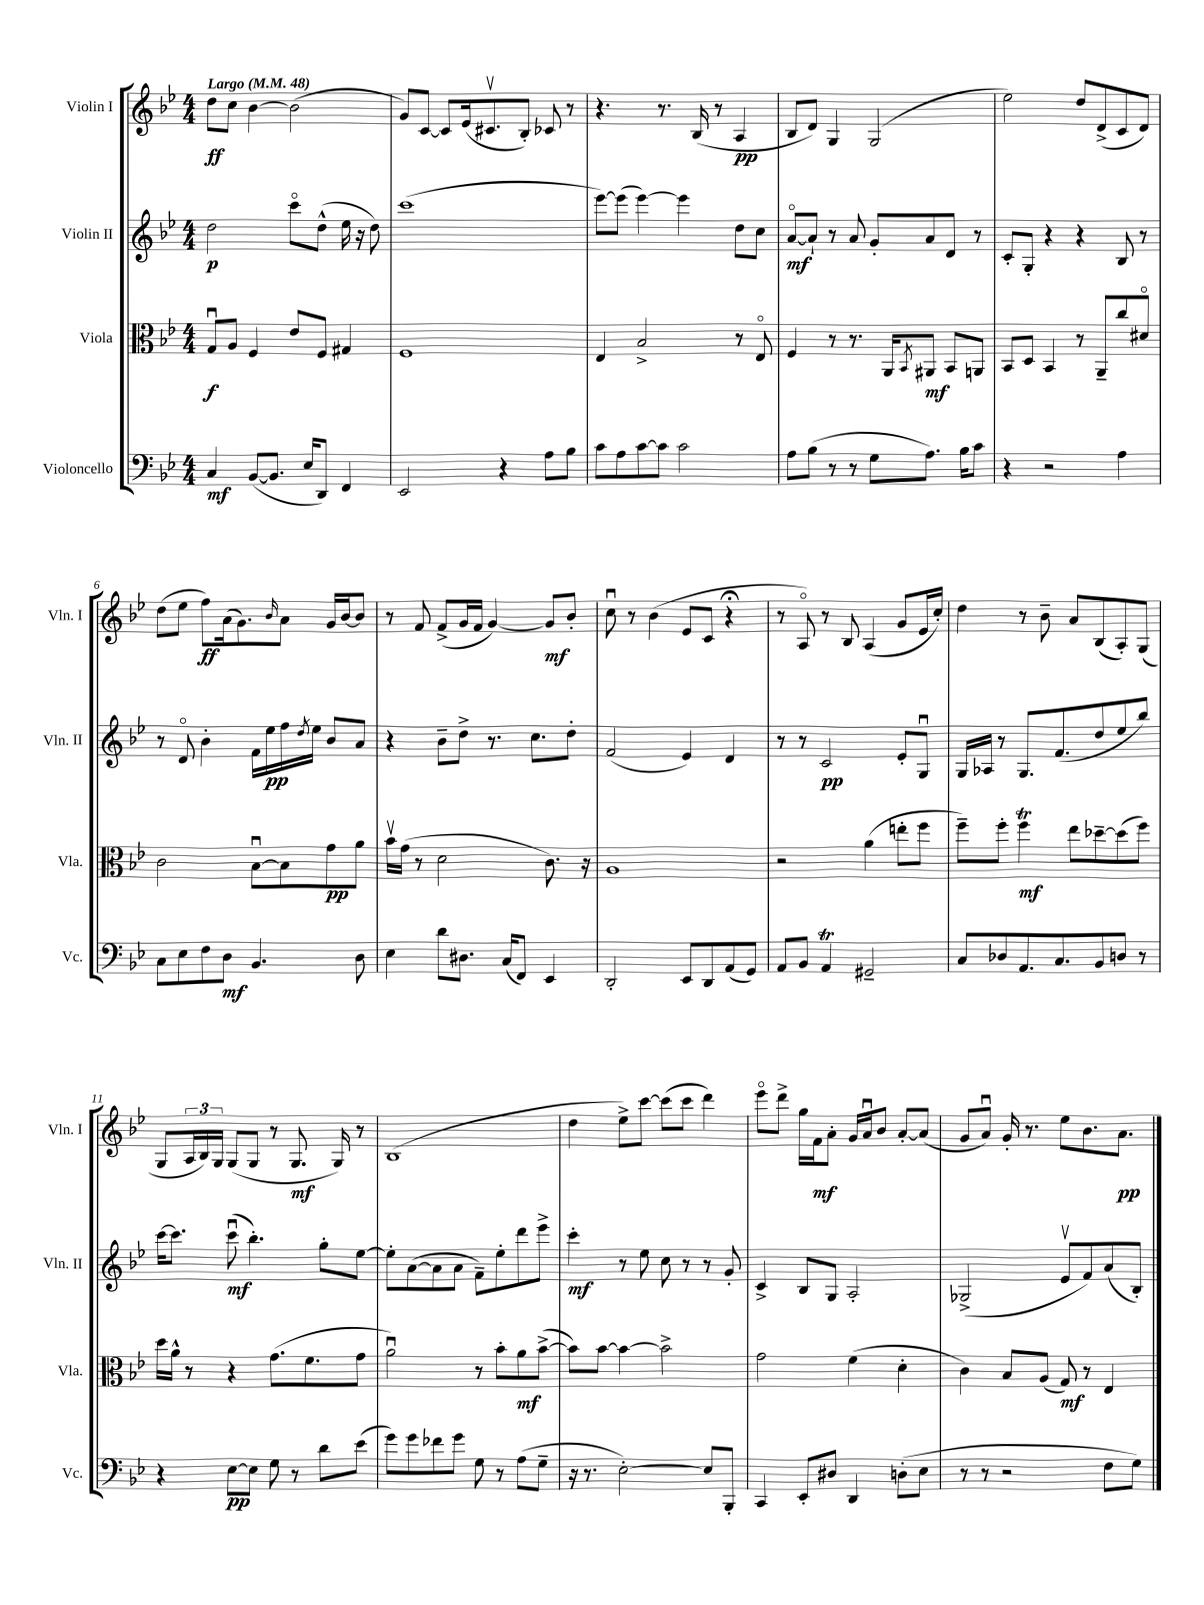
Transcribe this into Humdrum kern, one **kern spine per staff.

**kern	**dynam	**kern	**dynam	**kern	**dynam	**kern	**dynam
*part4	*part4	*part3	*part3	*part2	*part2	*part1	*part1
*staff4	*staff4	*staff3	*staff3	*staff2	*staff2	*staff1	*staff1
*I"Violoncello	*	*I"Viola	*	*I"Violin II	*	*I"Violin I	*
*I'Vc.	*	*I'Vla.	*	*I'Vln. II	*	*I'Vln. I	*
*clefF4	*	*clefC3	*	*clefG2	*	*clefG2	*
*k[b-e-]	*	*k[b-e-]	*	*k[b-e-]	*	*k[b-e-]	*
*M4/4	*	*M4/4	*	*M4/4	*	*M4/4	*
*MM48	*	*MM48	*	*MM48	*	*MM48	*
=1	=1	=1	=1	=1	=1	=1	=1
!	!	!	!	!	!	!LO:TX:a:B:t=Largo	!
4C/	mf	8Gu/L	f	2dd\	p	8dd\L	ff
.	.	8A/J	.	.	.	8cc\J	.
([8BB-/L	.	4F/	.	.	.	[4b-\	.
8.BB-/J]	.	.	.	.	.	.	.
.	.	8e-/L	.	8ccc\L	.	(2b-\]	.
16E-/KL	.	.	.	.	.	.	.
8DD/J)	.	8F/J	.	(8dd^^\J	.	.	.
4FF/	.	4G#X/	.	16ee-\	.	.	.
.	.	.	.	16r	.	.	.
.	.	.	.	8dd\)	.	.	.
=2	=2	=2	=2	=2	=2	=2	=2
2EE-/	.	1F	.	(1ccc	.	8g/L)	.
.	.	.	.	.	.	[8c/J	.
.	.	.	.	.	.	8c/L]	.
.	.	.	.	.	.	(16e-/k	.
.	.	.	.	.	.	8.c#Xv/	.
4r	.	.	.	.	.	.	.
.	.	.	.	.	.	8B-'/J)	.
8A\L	.	.	.	.	.	8c-X/	.
8B-\J	.	.	.	.	.	8r	.
=3	=3	=3	=3	=3	=3	=3	=3
8c\L	.	4E-/	.	[8eee-\L)	.	4.r	.
8A\	.	.	.	(8eee-\J]	.	.	.
[8c\	.	2B-^/	.	[4eee-\)	.	.	.
8c\J]	.	.	.	.	.	8.r	.
2c\	.	.	.	4eee-\]	.	.	.
.	.	.	.	.	.	(16B-/	.
.	.	.	.	.	.	8r	.
.	.	8r	.	8dd\L	.	4A/	pp
.	.	8E-/	.	8cc\J	.	.	.
=4	=4	=4	=4	=4	=4	=4	=4
8A\L	.	4F/	.	[8a/L	mf	8B-/L	.
(8B-\J	.	.	.	8a`/J]	.	8d/J)	.
8r	.	8r	.	8r	.	4G/	.
8r	.	8.r	.	8a/	.	.	.
8G\L	.	.	.	8g'/L	.	(2G/	.
.	.	16AA/KL	.	.	.	.	.
.	.	8qBB-/	.	.	.	.	.
8.A\J)	.	8AA#X/J	mf	8a/	.	.	.
.	.	8BB-/L	.	8d/J	.	.	.
16B-\KL	.	.	.	.	.	.	.
8c\J	.	8AAn/J	.	8r	.	.	.
=5	=5	=5	=5	=5	=5	=5	=5
4r	.	8BB-/L	.	8c'/L	.	2ee-\)	.
.	.	8D/J	.	8G'/J	.	.	.
2r	.	4BB-/	.	4r	.	.	.
.	.	8r	.	4r	.	8dd/L	.
.	.	8AA~/L	.	.	.	(8d^/	.
4A\	.	8cc/	.	8B-/	.	8c/	.
.	.	8d#X/J	.	8r	.	8d/J)	.
!!LO:LB:g=z
=6	=6	=6	=6	=6	=6	=6	=6
8C\L	.	2c\	.	8r	.	(8dd\L	.
8E-\	.	.	.	8d/	.	8ee-\J	.
8F\	.	.	.	4b-'\	.	8ff\L)	ff
8D\J	mf	.	.	.	.	(16a\k	.
.	.	.	.	.	.	8.g\)	.
4.BB-/	.	[8B-u\L	.	16f\LL	.	.	.
.	.	.	.	16ee-\	pp	.	.
.	.	.	.	.	.	16qqb-/	.
.	.	8B-\]	.	16ff\	.	8a\J	.
.	.	.	.	8qdd/	.	.	.
.	.	.	.	16ee-\JJ	.	.	.
.	.	8g\	pp	8b-/L	.	16g/LL	.
.	.	.	.	.	.	[16b-/J	.
8D\	.	8a\J	.	8a/J	.	8b-/J]	.
=7	=7	=7	=7	=7	=7	=7	=7
4E-\	.	16b-v\LL	.	4r	.	8r	.
.	.	(16g\JJ	.	.	.	.	.
.	.	8r	.	.	.	8f/	.
8d\L	.	2d\	.	8b-~\L	.	(8f^/L	.
8.D#X\J	.	.	.	8dd^\J	.	16g/L	.
.	.	.	.	.	.	16f/JJ	.
.	.	.	.	8.r	.	[4g/)	.
(16C/KL	.	.	.	.	.	.	.
8FF/J)	.	.	.	.	.	.	.
.	.	.	.	8.cc\L	.	.	.
4EE-/	.	8.c\)	.	.	.	8g/L]	mf
.	.	.	.	8dd'\J	.	8b-'/J	.
.	.	16r	.	.	.	.	.
=8	=8	=8	=8	=8	=8	=8	=8
2DD'/	.	1A	.	(2f/	.	8ccu\	.
.	.	.	.	.	.	8r	.
.	.	.	.	.	.	(4b-\	.
8EE-/L	.	.	.	4e-/)	.	8e-/L	.
8DD/	.	.	.	.	.	8c/J	.
(8AA/	.	.	.	4d/	.	4r;<	.
8GG/J)	.	.	.	.	.	.	.
=9	=9	=9	=9	=9	=9	=9	=9
8AA/L	.	2r	.	8r	.	8r	.
8BB-/J	.	.	.	8r	.	8A/)	.
4AAt/	.	.	.	2c/	pp	8r	.
.	.	.	.	.	.	8B-/	.
2GG#X~/	.	(4a\	.	.	.	(4A/	.
.	.	8een'\L	.	8e-'/L	.	8g/L	.
.	.	8ff\J	.	8Gu/J	.	16e-/L	.
.	.	.	.	.	.	16cc'/JJ)	.
=10	=10	=10	=10	=10	=10	=10	=10
8C/L	.	8ff~\L)	.	16G/LL	.	4dd\	.
.	.	.	.	16A-X/JJ	.	.	.
8D-X/	.	8ff'\J	.	8r	.	.	.
8.AA/	.	4ffT\	mf	8.G/L	.	8r	.
.	.	.	.	.	.	8b-~\	.
8.C/	.	.	.	(8.f/	.	.	.
.	.	8ee-\L	.	.	.	8a/L	.
8BB-/	.	[8dd-X~\	.	8dd/	.	(8B-/	.
8Dn/J	.	(8dd-\]	.	8ee-/	.	8A'/)	.
8r	.	8ff\J)	.	8bb-/J)	.	(8G/J	.
!!LO:LB:g=z
=11	=11	=11	=11	=11	=11	=11	=11
4r	.	16dd\LL	.	[16ccc\KL	.	8G/L	.
.	.	16a^^\JJ	.	8.ccc\J]	.	.	.
.	.	8r	.	.	.	24A/L	.
.	.	.	.	.	.	24B-/)	.
.	.	.	.	.	.	24G/JJ	.
[8E-\L	pp	4r	.	(8cccu\	mf	(8G/L	.
8E-\J]	.	.	.	4.bb-'\)	.	8G/J	.
8G\	.	(8.g\L	.	.	.	8r	.
8r	.	.	.	.	.	8.G/	mf
.	.	8.f\	.	.	.	.	.
8d\L	.	.	.	8gg'\L	.	.	.
.	.	.	.	.	.	16G/)	.
(8e-\J	.	8g\J	.	[8ee-\J	.	8r	.
=12	=12	=12	=12	=12	=12	=12	=12
8g\L)	.	2au\)	.	8ee-'\L]	.	(1B-	.
8g\	.	.	.	([8a\	.	.	.
8f-X\	.	.	.	8a\]	.	.	.
8g\J	.	.	.	8a\J	.	.	.
8G\	.	8r	.	8f~\L)	.	.	.
8r	.	8b-'\L	.	8ee-'\	.	.	.
(8A\L	.	8a\	mf	8ddd\	.	.	.
8G~\J	.	([8b-^\J	.	8eee-^\J	.	.	.
=13	=13	=13	=13	=13	=13	=13	=13
16r	.	8b-\L])	.	4ccc'\	mf	4dd\	.
8.r	.	.	.	.	.	.	.
.	.	[8b-\J	.	.	.	.	.
[2E-'\)	.	4b-\_	.	8r	.	8ee-^\L)	.
.	.	.	.	8ee-\	.	[8ccc\J	.
.	.	2b-^\]	.	8cc\	.	(8ccc\L]	.
.	.	.	.	8r	.	8ccc\J	.
8E-/L]	.	.	.	8r	.	4ddd\)	.
8BBB-'/J	.	.	.	8g'/	.	.	.
=14	=14	=14	=14	=14	=14	=14	=14
4CC/	.	2g\	.	4c^/	.	8eee-\L	.
.	.	.	.	.	.	8ddd^\J	.
8EE-'/L	.	.	.	8B-/L	.	16gg\LL	.
.	.	.	.	.	.	16f\J	mf
8D#X/J	.	.	.	8G/J	.	8a'\J	.
4DD/	.	(4f\	.	2A'/	.	16g/LL	.
.	.	.	.	.	.	16au/J	.
.	.	.	.	.	.	8b-/J	.
(8Dn'\L	.	4d'\	.	.	.	[8a'/L	.
8E-\J	.	.	.	.	.	(8a/J]	.
=15	=15	=15	=15	=15	=15	=15	=15
8r	.	4c\)	.	(2G-X^/	.	8g/L	.
8r	.	.	.	.	.	8au/J)	.
2r	.	8B-/L	.	.	.	16g'/	.
.	.	.	.	.	.	8.r	.
.	.	(8A/J	.	.	.	.	.
.	.	8G/)	mf	8e-v/L	.	8ee-\L	.
.	.	8r	.	8f/)	.	8.b-\	.
8F\L	.	4E-/	.	(8a/	.	.	.
.	.	.	.	.	.	8.a\J	pp
8G\J)	.	.	.	8B-'/J)	.	.	.
==	==	==	==	==	==	==	==
*-	*-	*-	*-	*-	*-	*-	*-
